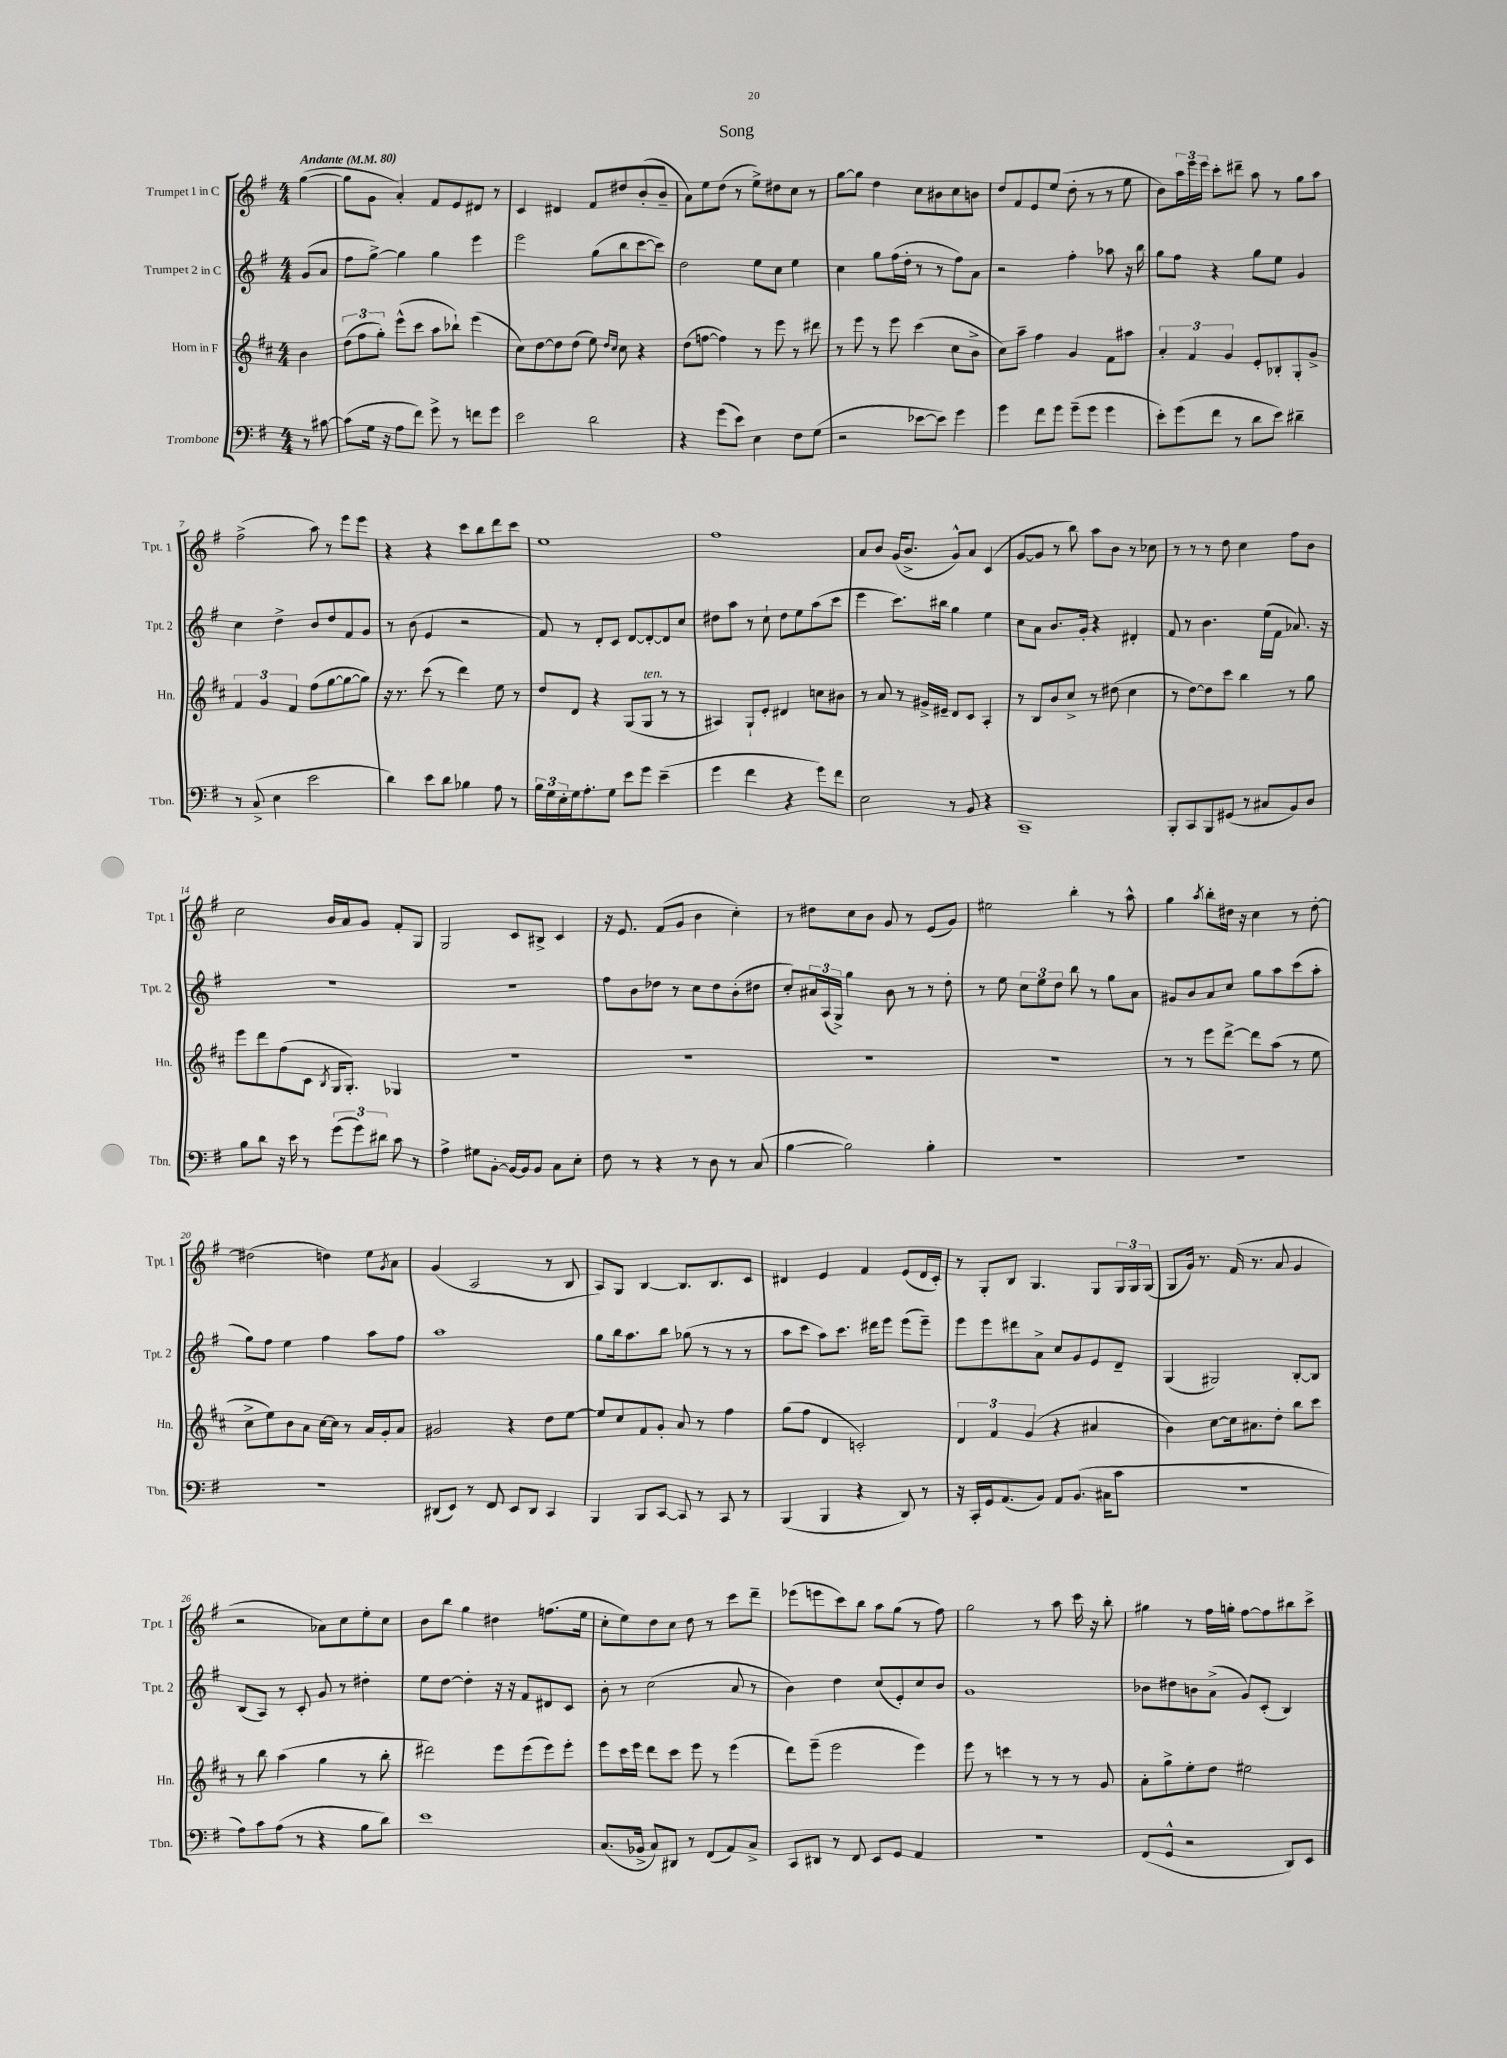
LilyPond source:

\header { title = "Song" }
<<
\new StaffGroup <<
\new Staff = "s0" \with { instrumentName = "Trumpet 1 in C" shortInstrumentName = "Tpt. 1" } {
    \clef treble \key g \major \numericTimeSignature \time 4/4 \partial 4 \tempo "Andante" 4 = 80
    g''4~( |
    g''8 g'8 a'4-.) fis'8 e'8 dis'8 r8 |
    c'4 dis'4 fis'8 dis''8 b'8-.( b'8-- |
    a'8) e''8 d''8( r8 e''8->) dis''8 c''8 r8 |
    g''8~ g''8 d''4 c''8 bis'8 c''8 b'8 |
    d''8 fis'8 e'8 e''8( d''8-. r8 r8 e''8 |
    b'8) \tuplet 3/2 { a''16 e'''16 e'''16 } c'''8-. dis'''8-- a''8 r8 g''8 a''8 |
    fis''2->( a''8) r8 e'''8 e'''8 |
    r4 r4 c'''8 b''8 d'''8 c'''8 |
    e''1 |
    fis''1 |
    a'8 b'8 g'16( b'8.-> g'8-^) a'8 c'4( |
    g'8~ g'8 r8 b''8) a''8 b'8 r8 ces''8 |
    r8 r8 r8 d''8 c''4 fis''8 b'8 |
    c''2 b'16 a'16 g'8 fis'8-. g8 |
    g2 c'8 bis8-> c'4 |
    r16 e'8. fis'8( g'8 b'4 c''4-.) |
    r8 dis''8 c''8 b'8 g'8 r8 e'8( g'8) |
    eis''2 b''4-. r8 a''8-^ |
    g''4 \acciaccatura { a''8 } b''8-. dis''16 r16 c''4 r8 dis''8~-. |
    dis''2( d''4) e''8 \acciaccatura { g'8 } a'8 |
    g'4( a2 r8 b8 |
    a8) g8 b4~ b8. b8. c'8 |
    dis'4 e'4 fis'4 e'8( dis'16 c'16-.) |
    r8 g8-. b8 g4. g8 \tuplet 3/2 { g16 g16 g16( } |
    g8 g'16) r8. fis'16( r8. a'8 g'4 |
    r2 aes'8) c''8 e''8-. c''8 |
    b'8 b''8 g''4 dis''4 f''8.( e''16 |
    c''8-. e''8) d''8 c''8 d''8 r8 c'''8 d'''8-- |
    ees'''8( e'''8 c'''8) b''8 a''8 g''8( r8 fis''8) |
    g''2 r8 a''8 c'''16 r16 b''8-. |
    gis''4 r8 fis''16 g''16-. fis''8~ fis''8 bis''8 c'''8-> \bar "|." |
}
\new Staff = "s1" \with { instrumentName = "Trumpet 2 in C" shortInstrumentName = "Tpt. 2" } {
    \clef treble \key g \major \numericTimeSignature \time 4/4 \partial 4
    g'8( a'8 |
    fis''8 g''8~->) g''4 g''4 e'''4 |
    e'''2 g''8( b''8 c'''8~ c'''8) |
    d''2 e''8 c''8 e''4 |
    c''4 g''8 fis''16( d''16-. r8 r8 fis''8) a'8 |
    r2 fis''4-. aes''8 r16 b''16 |
    g''8 fis''8 r4 g''8 e''8 g'4 |
    c''4 d''4-> b'8 d''8 fis'8 g'8 |
    r8 b'8( e'4 r2 |
    fis'8) r8 d'8-. c'8 d'8~ d'8~-. d'8 c''8 |
    dis''8 a''8 r8 c''8-! dis''8 e''8 a''8( c'''8 |
    e'''4 c'''8.) bis''16 g''4 e''4 |
    c''8 a'8 b'8. g'16-. r4 dis'4-. |
    fis'8 r8 b'4. e''16( fis'16 aes'8.) r16 |
    R1 |
    R1 |
    fis''8 b'8 des''8 r8 c''8 des''8 b'8-.( dis''8 |
    c''8-.) \tuplet 3/2 { ais'16 a16( g16->) } g''4 b'8 r8 r8 d''8-. |
    r8 e''8 \tuplet 3/2 { c''8 e''8 d''8 } b''8 r8 g''8 a'8 |
    gis'8 b'8 a'8 c''8 g''8 a''8 c'''8( a''8-. |
    g''8) fis''8 e''4 fis''4 a''8 fis''8 |
    a''1 |
    g''8 b''16 a''8. b''8 ges''8( r8 r8 r8 |
    a''8 c'''8 a''8) c'''8. dis'''16 e'''8 e'''8( e'''8--) |
    e'''8 e'''8 dis'''8 a'8-> c''8 g'8 e'8 d'8-- |
    g4( gis2) b8~-. b8 |
    b8( a8) r8 c'8-. g'8 r8 dis''4-. |
    e''8 d''8~ d''4-. r16 r16 fis'8 dis'8 c'8 |
    b'8-. r8 c''2( a'8 r8 |
    b'4) d''4 c''8( e'8-.) c''8 b'8 |
    g'1 |
    bes'8 dis''8 b'8 a'8->( g'8) c'8-.( b4) \bar "|." |
}
\new Staff = "s2" \with { instrumentName = "Horn in F" shortInstrumentName = "Hn." } {
    \clef treble \key d \major \numericTimeSignature \time 4/4 \partial 4
    b'4 |
    \tuplet 3/2 { d''8( fis''8 g''8-.) } e'''8-^( cis'''8 a''8 bes''8-!) e'''4( |
    cis''8) d''8~ d''8 d''8( e''8) \grace { d''16 cis''16 } cis''8 r4 |
    d''8( f''8~ f''4) r8 e'''8 r8 dis'''8 |
    r8 e'''8 r8 e'''8 cis'''4( cis''8 b'8-> |
    cis''8) a''8-- fis''4 g'4 fis'8 ais''8 |
    \tuplet 3/2 { a'4-. fis'4 g'4 } e'8-. bes8-. g8-. g'8-> |
    \tuplet 3/2 { fis'4 g'4 fis'4 } fis''8( g''8~ g''8~ g''8) |
    r16 r8. cis'''8( r8 d'''4) e''8 r8 |
    d''8 d'8 r4 g8( g8^\markup { \italic "ten." } r8 r8 |
    ais4) g8-! e'8-. dis'4 c''8 bis'8 |
    r8 a'8 r8 gis'16-> eis'16-- d'8 cis'8 a4-. |
    r8 b8 b'8 cis''8-> r8 dis''8( cis''4 |
    r8 d''8~) d''8 cis'''8 b''4 r8 g''8 |
    e'''8 d'''8 fis''8( cis'8 \acciaccatura { b8 } g16 g8.-.) ges4 |
    R1 |
    R1 |
    R1 |
    R1 |
    r8 r8 e'''8 d'''8~-> d'''8 a''8( r8 e''8 |
    cis''8-> e''8) b'8 a'8 cis''16~ cis''16 r8 a'16 g'16-. a'8 |
    gis'2 r4 d''8 e''8~ |
    e''8 cis''8 fis'8 g'8-. a'8 r8 fis''4 |
    g''8( fis''8 d'4 c'2-.) |
    \tuplet 3/2 { d'4 fis'4 g'4( } r4 ais'4 |
    b'4) cis''8~ cis''16 ais'8. d''8-. b''8 cis'''8 |
    r8 b''8 a''4( g''4 r8 b''8-. |
    dis'''2) e'''8 e'''8( e'''8) e'''8-. |
    e'''8 cis'''16 e'''16 d'''8 cis'''8 e'''8 r8 e'''4( |
    d'''8) e'''8--( e'''2 e'''4) |
    e'''8 r8 c'''4 r8 r8 r8 g'8 |
    a'8-. g''8-> e''8-. d''8 eis''2 \bar "|." |
}
\new Staff = "s3" \with { instrumentName = "Trombone" shortInstrumentName = "Tbn." } {
    \clef bass \key g \major \numericTimeSignature \time 4/4 \partial 4
    r8 cis'8~ |
    cis'8( g16 r16 a8 fis'8) g'8-> r8 f'8 g'8 |
    e'2 d'2 |
    r4 g'8( e'8) e4 fis8 g8( |
    r2 ees'8~ ees'8) g'4 |
    g'4 fis'8 g'8 g'8--( g'8 g'4 |
    e'8-.) g'8( fis'8 r8 d'8 e'8) dis'4-- |
    r8 c8->( e4 e'2 |
    d'4) e'8 d'8 bes4 a8 r8 |
    \tuplet 3/2 { b16 g16 e16-. } g16 a8.-. g8 e'8 g'8 e'4--( |
    g'4 fis'4 r4 g'8) fis'8 |
    e2 r8 b,8 r4 |
    c,1-- |
    b,,8-. c,8 b,,8 gis,8( r8 cis8 b,8) d8 |
    b8 d'8 r16 e'16 r8 \tuplet 3/2 { g'8( g'8) dis'8 } c'8 r8 |
    a4-> gis8 b,8~-. b,16~ b,16 b,8 c8 e8-. |
    fis8 r8 r4 r8 d8 r8 c8( |
    b4~ b2) b4-. |
    R1 |
    R1 |
    R1 |
    dis,8( e,8) r8 fis,8 e,8 dis,8 c,4 |
    b,,4 b,,8 c,8~ c,8 r8 c,8 r8 |
    b,,4( b,,4 r4 d,8) r8 |
    r16 c,16-. g,16 a,8.( b,8) a,8 b,8.( cis16 c'8 |
    R1 |
    a8) c'8 a8( r8 r4 b8 d'8) |
    e'1 |
    c8.( bes,16-> c8) dis,8 r8 fis,8( a,8) c8-> |
    c,8 dis,8 r8 fis,8 e,8 g,8 a,4 |
    R1 |
    fis,8( g,8-^ r2 d,8) e,8 \bar "|." |
}
>>
>>
